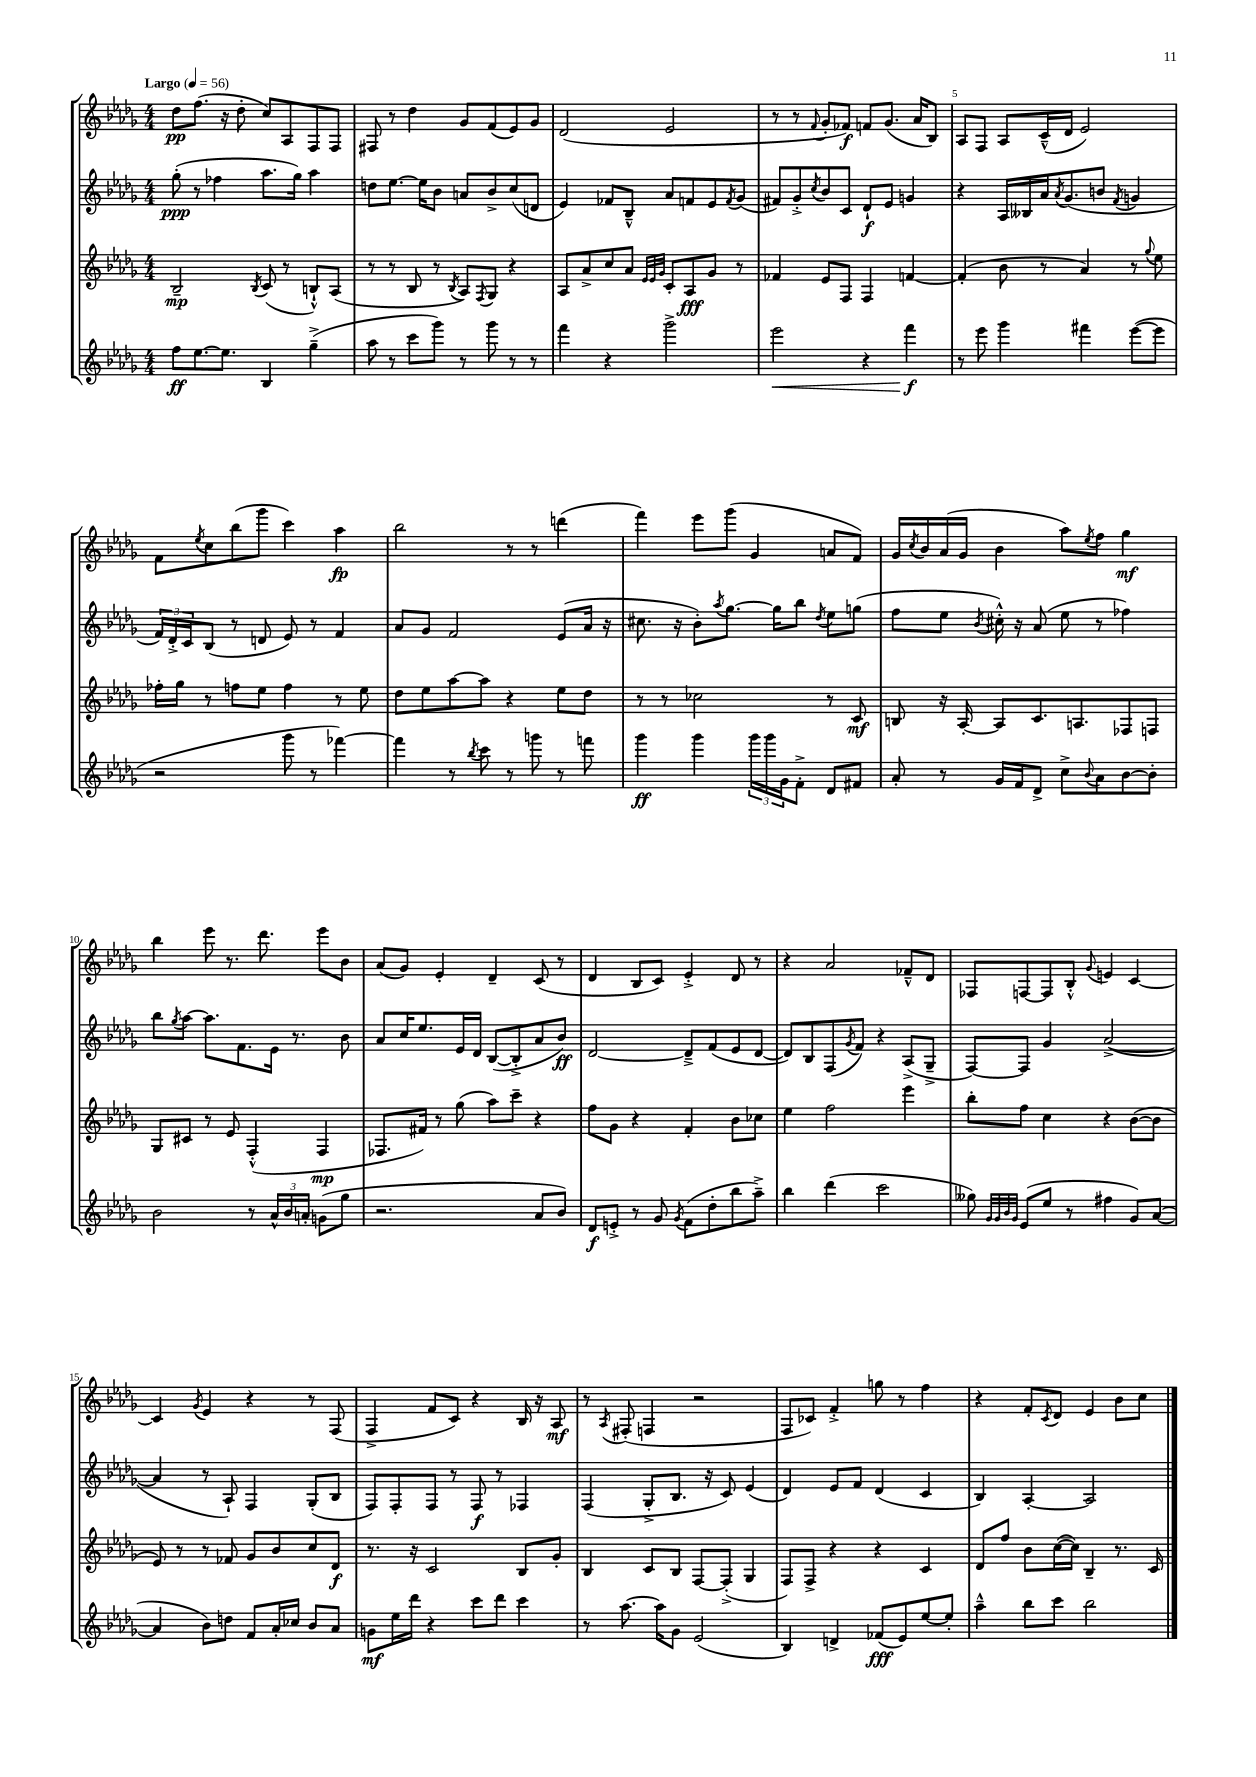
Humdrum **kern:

**kern	**dynam	**kern	**dynam	**kern	**dynam	**kern	**dynam
*part4	*part4	*part3	*part3	*part2	*part2	*part1	*part1
*staff4	*staff4	*staff3	*staff3	*staff2	*staff2	*staff1	*staff1
*clefG2	*	*clefG2	*	*clefG2	*	*clefG2	*
*k[b-e-a-d-g-]	*	*k[b-e-a-d-g-]	*	*k[b-e-a-d-g-]	*	*k[b-e-a-d-g-]	*
*M4/4	*	*M4/4	*	*M4/4	*	*M4/4	*
*MM56	*	*MM56	*	*MM56	*	*MM56	*
=1	=1	=1	=1	=1	=1	=1	=1
!	!	!	!	!	!	!LO:TX:a:B:t=Largo	!
8ff\L	ff	2B-~/	mp	(8gg-'\	ppp	8dd-\L	pp
[8.ee-\	.	.	.	8r	.	(8.ff\J	.
.	.	.	.	4ff-X\	.	.	.
8.ee-\J]	.	.	.	.	.	16r	.
.	.	.	.	.	.	8dd-'\	.
.	.	8qB-/	.	.	.	.	.
4B-/	.	(8c/	.	8.aa-\L	.	8cc/L)	.
.	.	8r	.	.	.	8A-/	.
.	.	.	.	16gg-\Jk)	.	.	.
(4gg-~^\	.	8Bn`^^/L)	.	4aa-\	.	8F/	.
.	.	(8A-/J	.	.	.	8F/J	.
=2	=2	=2	=2	=2	=2	=2	=2
8aa-\	.	8r	.	8ddn\L	.	8F#X/	.
8r	.	8r	.	[8.ee-\J	.	8r	.
8ccc\L	.	8B-/	.	.	.	4dd-\	.
.	.	.	.	16ee-\KL]	.	.	.
8ggg-\J)	.	8r	.	8b-\J	.	.	.
.	.	8qB-/	.	.	.	.	.
8r	.	8A-/L)	.	8an/L	.	8g-/L	.
.	.	8qF/	.	.	.	.	.
8ggg-\	.	8G-/J	.	8b-^/	.	(8f/	.
8r	.	4r	.	(8cc/	.	8e-/)	.
8r	.	.	.	8dn/J	.	8g-/J	.
=3	=3	=3	=3	=3	=3	=3	=3
4fff\	.	8A-/L	.	4e-/)	.	(2d-/	.
.	.	8a-^/	.	.	.	.	.
4r	.	8cc/	.	8f-X/L	.	.	.
.	.	8a-/J	.	8B-~^^/J	.	.	.
.	.	32qqe-/LLL	.	.	.	.	.
.	.	32qqe-/	.	.	.	.	.
.	.	32qqg-/JJJ	.	.	.	.	.
2ggg-^\	.	8c'/L	.	8a-/L	.	2e-/	.
.	.	8A-/	fff	8fn/	.	.	.
.	.	8g-/J	.	8e-/	.	.	.
.	.	.	.	8qf/	.	.	.
.	.	8r	.	(8g-/J	.	.	.
=4	=4	=4	=4	=4	=4	=4	=4
!	!LO:HP:b	!	!	!	!	!	!
2eee-\	<	4f-X/	.	8f#X/L)	.	8r	.
.	.	.	.	8g-'^/	.	8r	.
.	.	.	.	8qcc/	.	8qqf/	.
.	.	8e-/L	.	8b-/	.	8g-'/L	.
.	.	8F/J	.	8c/J	.	8f-X/J)	f
4r	.	4F/	.	8d-`/L	f	8fn/L	.
.	.	.	.	8e-/J	.	(8.g-/J	.
4fff\	f	[4fn/	.	4gn/	.	.	.
.	.	.	.	.	.	16a-/KL	.
.	.	.	.	.	.	8B-/J)	.
.	[	.	.	.	.	.	.
=5	=5	=5	=5	=5	=5	=5	=5
8r	.	(4f'/]	.	4r	.	8A-/L	.
8eee-\	.	.	.	.	.	8F/J	.
4ggg-\	.	8b-\	.	16A-/LL	.	8A-/L	.
.	.	.	.	16B--X/	.	.	.
.	.	8r	.	16a-/J	.	(16c~^^/L	.
.	.	.	.	8qa-/	.	.	.
.	.	.	.	(8.g-/	.	16d-/JJ	.
4fff#X\	.	4a-/)	.	.	.	2e-/)	.
.	.	.	.	8bn/J	.	.	.
.	.	.	.	8qf/	.	.	.
([8eee-\L	.	8r	.	4gn/	.	.	.
.	.	8qqgg-/	.	.	.	.	.
8eee-\J]	.	8ee-\	.	.	.	.	.
!!LO:LB:g=z
=6	=6	=6	=6	=6	=6	=6	=6
2r	.	16ff-X'\LL	.	24f/LL)	.	8f\L	.
.	.	.	.	24d-'^/	.	.	.
.	.	16gg-\JJ	.	.	.	.	.
.	.	.	.	24c/J	.	.	.
.	.	.	.	.	.	8qee-/	.
.	.	8r	.	(8B-/J	.	8cc\	.
.	.	8ffn\L	.	8r	.	(8bb-\	.
.	.	8ee-\J	.	8dn/	.	8ggg-\J	.
8ggg-\	.	4ff\	.	8e-/)	.	4ccc\)	.
8r	.	.	.	8r	.	.	.
[4fff-X\)	.	8r	.	4f/	.	4aa-\	fp
.	.	8ee-\	.	.	.	.	.
=7	=7	=7	=7	=7	=7	=7	=7
4fff-\]	.	8dd-\L	.	8a-/L	.	2bb-\	.
.	.	8ee-\	.	8g-/J	.	.	.
8r	.	[8aa-\	.	2f/	.	.	.
8qbb-/	.	.	.	.	.	.	.
8ccc\	.	8aa-\J]	.	.	.	.	.
8r	.	4r	.	.	.	8r	.
8gggn\	.	.	.	.	.	8r	.
8r	.	8ee-\L	.	(8e-/L	.	(4dddn\	.
8fffn\	.	8dd-\J	.	16a-/Jk	.	.	.
.	.	.	.	16r	.	.	.
=8	=8	=8	=8	=8	=8	=8	=8
4ggg-\	ff	8r	.	8.cc#X\	.	4fff\)	.
.	.	8r	.	.	.	.	.
.	.	.	.	16r	.	.	.
4ggg-\	.	2cc-X\	.	8b-'\L)	.	8eee-\L	.
.	.	.	.	8qaa-/	.	.	.
.	.	.	.	[8.gg-\J	.	(8ggg-\J	.
24ggg-\LL	.	.	.	.	.	4g-/	.
24ggg-\	.	.	.	.	.	.	.
.	.	.	.	16gg-\KL]	.	.	.
24g-\J	.	.	.	.	.	.	.
8f'^\J	.	.	.	8bb-\J	.	.	.
.	.	.	.	8qdd-/	.	.	.
8d-/L	.	8r	.	8ee-\L	.	8an/L	.
8f#X/J	.	8c/	mf	(8ggn\J	.	8f/J)	.
=9	=9	=9	=9	=9	=9	=9	=9
8a-'/	.	8Bn/	.	8ff\L	.	16g-/LL	.
.	.	.	.	.	.	8qcc/	.
.	.	.	.	.	.	16b-/	.
8r	.	16r	.	8ee-\J	.	(16a-/	.
.	.	[16A-'/	.	.	.	16g-/JJ	.
.	.	.	.	8qb-/	.	.	.
16g-/LL	.	8A-/L]	.	16cc#X'^^\)	.	4b-\	.
16f/J	.	.	.	16r	.	.	.
8d-^/J	.	8.c/	.	(8a-/	.	.	.
8cc^\L	.	.	.	8ee-\	.	8aa-\L)	.
.	.	8.An/	.	.	.	.	.
8qqb-/	.	.	.	.	.	8qee-/	.
8a-\	.	.	.	8r	.	8ff\J	.
[8b-\	.	8F-X/	.	4ff-X\)	.	4gg-\	mf
8b-'\J]	.	8Fn/J	.	.	.	.	.
!!LO:LB:g=z
=10	=10	=10	=10	=10	=10	=10	=10
2b-\	.	8G-/L	.	8bb-\L	.	4bb-\	.
.	.	.	.	8qgg-/	.	.	.
.	.	8c#X/J	.	[8aa-\J	.	.	.
.	.	8r	.	8.aa-\L]	.	8eee-\	.
.	.	8e-/	.	.	.	8.r	.
.	.	.	.	8.f\	.	.	.
8r	.	(4F'^^/	.	.	.	.	.
.	.	.	.	.	.	8.ddd-\	.
24a-^^/LL	.	.	.	16e-\Jk	.	.	.
24b-/	.	.	.	.	.	.	.
.	.	.	.	8.r	.	.	.
24an'/JJ	.	.	.	.	.	.	.
(8gn\L	.	4F/	mp	.	.	8eee-\L	.
8gg-\J	.	.	.	8b-\	.	8b-\J	.
=11	=11	=11	=11	=11	=11	=11	=11
2.r	.	8.F-X/L	.	8a-/L	.	(8a-/L	.
.	.	.	.	16cc/K	.	8g-/J)	.
.	.	16f#X/Jk)	.	8.ee-/	.	.	.
.	.	8r	.	.	.	4e-'/	.
.	.	(8gg-\	.	16e-/L	.	.	.
.	.	.	.	16d-/JJ	.	.	.
.	.	8aa-\L)	.	([8B-/L	.	4d-~/	.
.	.	8ccc~\J	.	8B-'^/]	.	.	.
8a-/L	.	4r	.	8a-/	.	(8c/	.
8b-/J)	.	.	.	8b-/J)	ff	8r	.
=12	=12	=12	=12	=12	=12	=12	=12
8d-/L	f	8ff\L	.	[2d-/	.	4d-/	.
8en'^/J	.	8g-\J	.	.	.	.	.
8r	.	4r	.	.	.	8B-/L	.
8g-/	.	.	.	.	.	8c/J)	.
8qg-/	.	.	.	.	.	.	.
(8f\L	.	4f'/	.	8d-~^/L]	.	4e-'^/	.
8dd-'\	.	.	.	(8f/	.	.	.
8bb-\	.	8b-\L	.	8e-/	.	8d-/	.
8aa-~^\J)	.	8cc-X\J	.	[8d-/J	.	8r	.
=13	=13	=13	=13	=13	=13	=13	=13
4bb-\	.	4ee-\	.	8d-/L])	.	4r	.
.	.	.	.	8B-/	.	.	.
(4ddd-\	.	2ff\	.	(8F/	.	2a-/	.
.	.	.	.	8qg-/	.	.	.
.	.	.	.	8f/J)	.	.	.
2ccc\	.	.	.	4r	.	.	.
.	.	4eee-\	.	(8A-^/L	.	8f-X~^^/L	.
.	.	.	.	8G-~^/J	.	8d-/J	.
=14	=14	=14	=14	=14	=14	=14	=14
8gg--X\)	.	8bb-'\L	.	[8F/L)	.	8F-X/L	.
32qqg-/LLL	.	.	.	.	.	.	.
32qqg-/	.	.	.	.	.	.	.
32qqb-/	.	.	.	.	.	.	.
32qqg-/JJJ	.	.	.	.	.	.	.
(8e-/L	.	8ff\J	.	8F/J]	.	[8Fn/	.
8ee-/J	.	4cc\	.	4g-/	.	8F/]	.
8r	.	.	.	.	.	8B-'^^/J	.
.	.	.	.	.	.	8qqg-/	.
4ff#X\	.	4r	.	([2a-^/	.	4en/	.
8g-/L)	.	([8b-\L	.	.	.	[4c/	.
([8a-/J	.	8b-\J]	.	.	.	.	.
!!LO:LB:g=z
=15	=15	=15	=15	=15	=15	=15	=15
4a-/]	.	8e-/)	.	4a-/]	.	4c/]	.
.	.	8r	.	.	.	.	.
.	.	.	.	.	.	8qg-/	.
8b-\L)	.	8r	.	8r	.	4e-/	.
8ddn\J	.	8f-X/	.	8A-`/)	.	.	.
8f/L	.	8g-/L	.	4F/	.	4r	.
16a-'/L	.	8b-/	.	.	.	.	.
16cc-X/JJ	.	.	.	.	.	.	.
8b-/L	.	8cc/	.	(8G-'/L	.	8r	.
8a-/J	.	8d-/J	f	8B-/J	.	(8F/	.
=16	=16	=16	=16	=16	=16	=16	=16
8gn\L	mf	8.r	.	8F/L)	.	4F^/	.
16ee-\L	.	.	.	8F'/	.	.	.
16ddd-\JJ	.	16r	.	.	.	.	.
4r	.	2c/	.	8F/J	.	8f/L	.
.	.	.	.	8r	.	8c/J)	.
8ccc\L	.	.	.	8F/	f	4r	.
8ddd-\J	.	.	.	8r	.	.	.
4ccc\	.	8B-/L	.	4F-X/	.	16B-/	.
.	.	.	.	.	.	16r	.
.	.	8g-'/J	.	.	.	8A-/	mf
=17	=17	=17	=17	=17	=17	=17	=17
8r	.	4B-/	.	(4F/	.	8r	.
.	.	.	.	.	.	8qA-/	.
[8.aa-\	.	.	.	.	.	(8F#X'/	.
.	.	8c/L	.	8G-'^/L	.	4Fn/	.
16aa-\KL]	.	.	.	.	.	.	.
8g-\J	.	8B-/J	.	8.B-/J	.	.	.
(2e-/	.	[8F/L	.	.	.	2r	.
.	.	.	.	16r	.	.	.
.	.	(8F'^/J]	.	8c/)	.	.	.
.	.	4G-/	.	(4e-/	.	.	.
=18	=18	=18	=18	=18	=18	=18	=18
4B-/)	.	8F/L)	.	4d-/)	.	8F/L	.
.	.	8F^/J	.	.	.	8c-X/J)	.
4dn^/	.	4r	.	8e-/L	.	4f'^/	.
.	.	.	.	8f/J	.	.	.
(8f-X/L	fff	4r	.	(4d-/	.	8ggn\	.
8e-/)	.	.	.	.	.	8r	.
[8ee-/	.	4c/	.	4c/	.	4ff\	.
8ee-'/J]	.	.	.	.	.	.	.
=19	=19	=19	=19	=19	=19	=19	=19
4aa-~^^\	.	8d-/L	.	4B-/)	.	4r	.
.	.	8ff/J	.	.	.	.	.
8bb-\L	.	8b-\L	.	[4A-'/	.	8f'/L	.
.	.	.	.	.	.	8qc/	.
8ccc\J	.	([16cc\L	.	.	.	8d-/J	.
.	.	16cc\JJ])	.	.	.	.	.
2bb-\	.	4B-~/	.	2A-/]	.	4e-/	.
.	.	8.r	.	.	.	8b-\L	.
.	.	.	.	.	.	8cc\J	.
.	.	16c/	.	.	.	.	.
==	==	==	==	==	==	==	==
*-	*-	*-	*-	*-	*-	*-	*-
